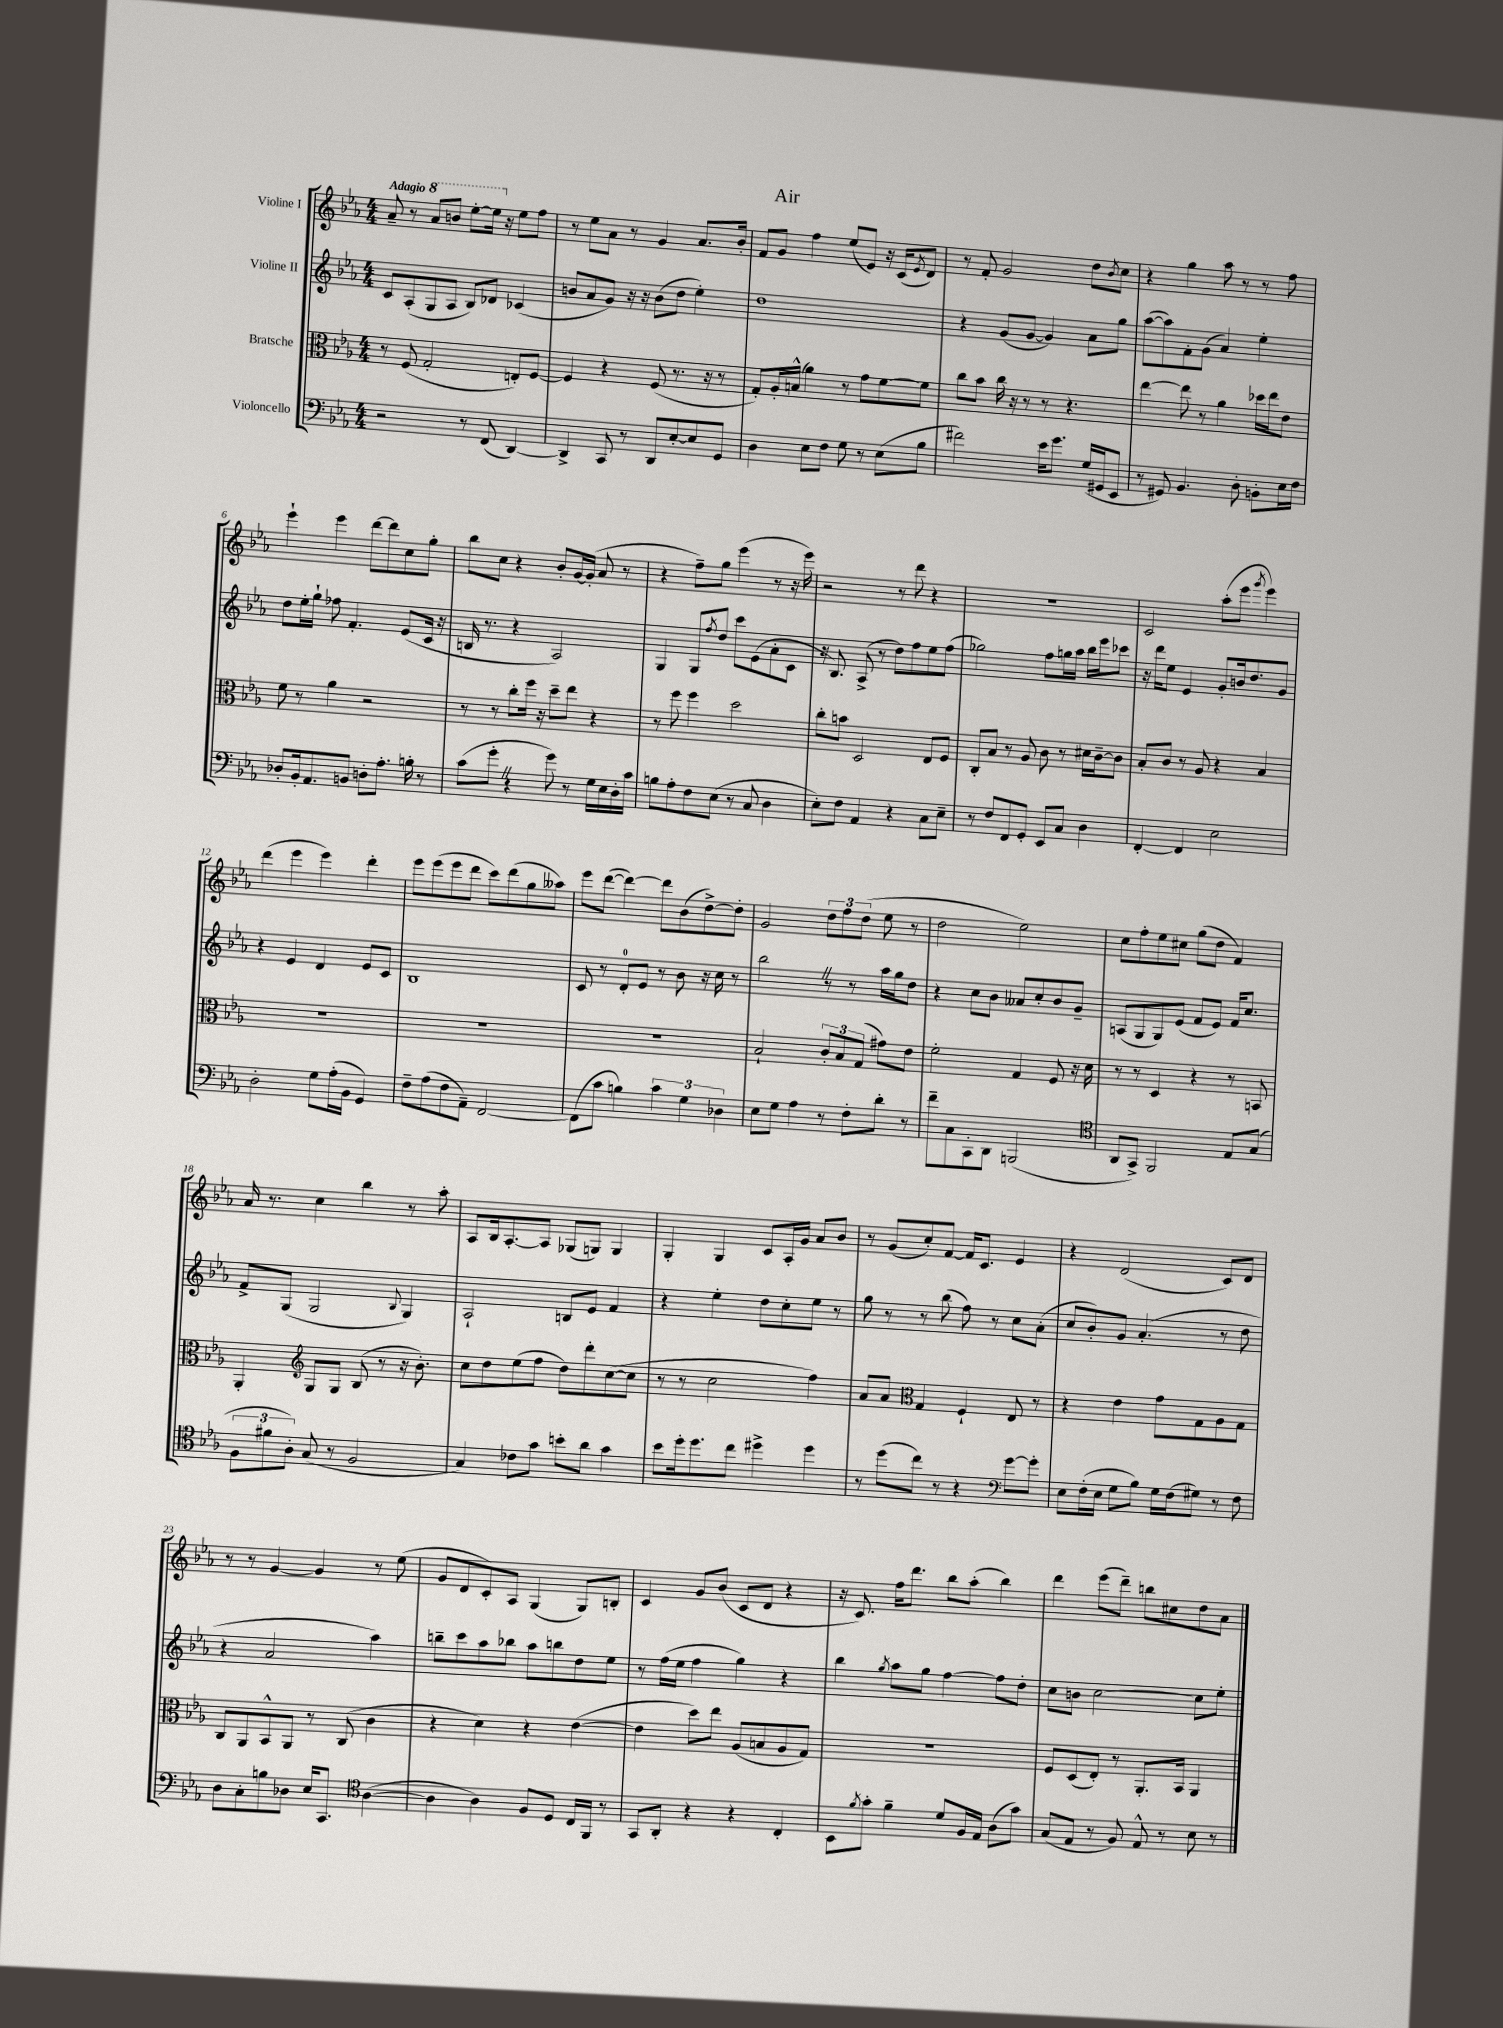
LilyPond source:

\header { title = "Air" }
<<
\new StaffGroup <<
\new Staff = "s0" \with { instrumentName = "Violine I" } {
    \clef treble \key ees \major \numericTimeSignature \time 4/4 \tempo "Adagio"
    aes'8-- r8 \ottava #1 aes''8 b''8 ees'''8~-. ees'''16 \ottava #0 r16 ees''8 f''8 |
    r8 ees''8 aes'8 r8 g'4 aes'8. bes'16-. |
    f'8 g'8 f''4 ees''8( ees'8) r16 c'16( \acciaccatura { ees'8 } d'8) |
    r8 f'8-. g'2 d''8 \acciaccatura { bes'8 } c''8 |
    r4 g''4 aes''8 r8 r8 f''8 |
    ees'''4-! ees'''4 d'''8~ d'''8 c''8 g''8-. |
    bes''8 c''8 r4 bes'8-. g'16~ g'16-.( aes'8 r8 |
    r4 f''8--) g''8 ees'''4( r8 r16 ees'''16) |
    r2 r8 d'''8 r4 |
    R1 |
    c'2 aes''8-.( ees'''8 \acciaccatura { g'''8 } ees'''4) |
    d'''4( ees'''4 ees'''4) d'''4-. |
    ees'''8 ees'''8( ees'''8 d'''8 c'''8) d'''8( g''8 aeses''8) |
    ees'''8 d'''8~( d'''4~) d'''8 bes'8( d''8~->) d''8-. |
    g'2 \tuplet 3/2 { d''8 f''8 d''8( } ees''8 r8 |
    d''2 ees''2) |
    c''8 f''8-. ees''8 cis''8 g''8( d''8 f'4) |
    aes'16 r8. c''4 bes''4 r8 aes''8-. |
    aes8 bes16 aes8.~-. aes8 ges8( g8) g4 |
    g4-. g4 c'8 aes16-. g'16 aes'8 bes'8 |
    r8 g'8( c''8-.) f'8~ f'16 c'8. ees'4 |
    r4 d'2( c'8) d'8 |
    r8 r8 g'4~ g'4 r8 ees''8( |
    g'8 d'8 c'8-.) aes8 g4( g8) b8-. |
    c'4 g'8 bes'8( c'8 d'8 r4 |
    r16 c'8.) f''16 d'''8. bes''8 aes''8-.( bes''4) |
    d'''4 ees'''8( d'''8--) b''8 cis''8 d''8 aes'8 \bar "|." |
}
\new Staff = "s1" \with { instrumentName = "Violine II" } {
    \clef treble \key ees \major \numericTimeSignature \time 4/4
    c'8 aes8-.( g8 aes8 bes8) des'8 ces'4( |
    b'8 aes'8 g'8) r16 r16 b'8( d''8 ees''4-.) |
    d''1 |
    r4 g'8( g'8~ g'4) aes'8 g''8 |
    aes''8~( aes''8) f'8-. g'8( aes'4) ees''4-. |
    d''8 ees''16-. g''16-! fes''8 f'4.-. ees'8( c'16 r16 |
    b16 r8. r4 aes2) |
    g4 g8 \acciaccatura { f''8 } d''8 c'''8 ees'8( aes'8-. c'8 |
    r16 bes8.) aes8->( r8 d''8) f''8 ees''8 f''8( |
    ges''2) f''8 g''16 aes''16 bes''16 ees'''16 ces'''8 |
    r16 d'''16 ees''8 ees'4 g'8-. b'16 d''8. g'8 |
    r4 ees'4 d'4 ees'8 c'8 |
    bes1 |
    c'8 r8 d'8-0-. ees'8 r8 bes'8 r16 c''16 r8 |
    bes''2 \once \override BreathingSign.text = \markup { \musicglyph "scripts.caesura.straight" } \breathe r8 r8 aes''16 g''16 d''8 |
    r4 c''8 bes'8 aeses'8 c''8-. bes'8 g'8-- |
    a8( g8 g8) ees'8( f'8 ees'8) f'16 c''8. |
    f'8-> g8( g2 \appoggiatura { bes8 } g4) |
    aes2-! b8 ees'8 f'4 |
    r4 ees''4-. d''8 c''8-. ees''8 r8 |
    g''8 r8 r8 bes''8( f''8) r8 c''8 aes'8-.( |
    c''8 bes'8-.) g'8 aes'4.-.( r8 d''8 |
    r4 aes'2 aes''4) |
    b''8-- c'''8 aes''8 bes''8 aes''8 b''8 d''8 ees''8 |
    r8 f''16( ees''16 f''4 g''4) r4 |
    bes''4 \acciaccatura { g''8 } aes''8 g''8 f''4~ f''8 d''8-. |
    c''8 b'8 c''2~ c''8 ees''8-. \bar "|." |
}
\new Staff = "s2" \with { instrumentName = "Bratsche" } {
    \clef alto \key ees \major \numericTimeSignature \time 4/4
    r8 f8( g2-. e8-.) f8~ |
    f4 r4 f8( r8. r16 r8 |
    g8-.) aes16-. b16-^( aes'4) r8 g'8 f'8~ f'8 |
    c''8 bes'8 c''16 r16 r8 r8 r4. |
    ees''4~ ees''8 r8 aes'4 des''16 ees''16 ees'8 |
    f'8 r8 aes'4 r2 |
    r8 r8 c''8-. f''16 r16 d''8-- ees''8 r4 |
    r8 f''8 f''4 d''2 |
    c''8-. b'8 d2 ees8 f8 |
    c8-. bes8 r8 aes8 c'8 r8 dis'16 c'16~-- c'8 |
    bes8-. c'8 r8 aes8 r4 bes4 |
    R1 |
    R1 |
    R1 |
    bes2-! \tuplet 3/2 { c'8-. bes8 g8( } gis'8) ees'8 |
    f'2-. g4 f8 r16 d'16 |
    r8 r8 d4 r4 r8 b,8 |
    aes,4-. \clef treble g8 g8 bes8( r8 r16 bes'8.-.) |
    c''8 d''8 ees''8( f''8 d''8) d'''8-. c''8~( c''8 |
    r8 r8 c''2 f''4) |
    aes'8 aes'8 \clef alto g4 f4-! ees8 r8 |
    r4 ees'4 g'8 g8 aes8 g8 |
    c8 aes,8 bes,8-^ aes,8 r8 c8( c'4 |
    r4 d'4) r4 ees'4~( |
    ees'4 d''8) ees''8 aes8( b8 aes8 g8) |
    R1 |
    f8 d8( ees8-.) r8 aes,8.-. bes,16 aes,4 \bar "|." |
}
\new Staff = "s3" \with { instrumentName = "Violoncello" } {
    \clef bass \key ees \major \numericTimeSignature \time 4/4
    r2 r8 f,8( d,4~) |
    d,4-> c,8 r8 d,8 ees8~-. ees8 g,8 |
    d4 ees8 f8 g8 r8 ees8( bes8 |
    fis'2) ees'16 g'8. g16( gis,16 ees,8 |
    r8 gis,8) bes,4. d8-. b,8-. ees16 f16 |
    des8-. bes,16-. aes,8. b,8 d8-. aes8.-. b16-. r8 |
    c'8( g'8-. \once \override BreathingSign.text = \markup { \musicglyph "scripts.caesura.straight" } \breathe r4 g'8) r8 g16 ees16 d16-. c'16 |
    b8 aes8-. f8 ees8( r8 c8 d4 |
    ees8-.) f8 aes,4 r4 c8 ees8-- |
    r8 f8 f,8 g,8-. ees,8 c8 d4 |
    f,4~-. f,4 ees2 |
    d2-. g8 aes16-.( bes,16 g,4) |
    f8-- aes8( f8 aes,8--) f,2~ |
    f,8( c'8 b4) \tuplet 3/2 { c'4 g4 des4 } |
    ees8 g8 aes4 r8 f8-. d'8-. r8 |
    f'8-- c8 c,8-. d,8 b,,2( |
    \clef tenor aes,8 g,8->) f,2 ees8 g8( |
    \tuplet 3/2 { f8 fis'8 aes8-.) } g8( r8 f2 |
    g4) ces'8 g'8 b'8-. aes'8 g'4 |
    bes'8 d''16-. d''8. c''8 dis''4-> dis''4 |
    r8 d''8( c''8) r8 r4 \clef bass g'8~ g'8-. |
    ees8 f16-.( ees16 g8 bes8) g16 f16( gis8) r8 f8 |
    d8 c8-. b8 des8 ees16 c,8. \clef tenor aes4~( |
    aes4 aes4) f8 d8 c16 f,16 r8 |
    g,8 aes,8-. r4 r4 c4-. |
    bes,8 \acciaccatura { f'8 } g'8-. f'4-- d'8 f16 ees16 aes8( g'8) |
    g8( ees8 r8 f8) ees8-^ r8 bes8 r8 \bar "|." |
}
>>
>>
